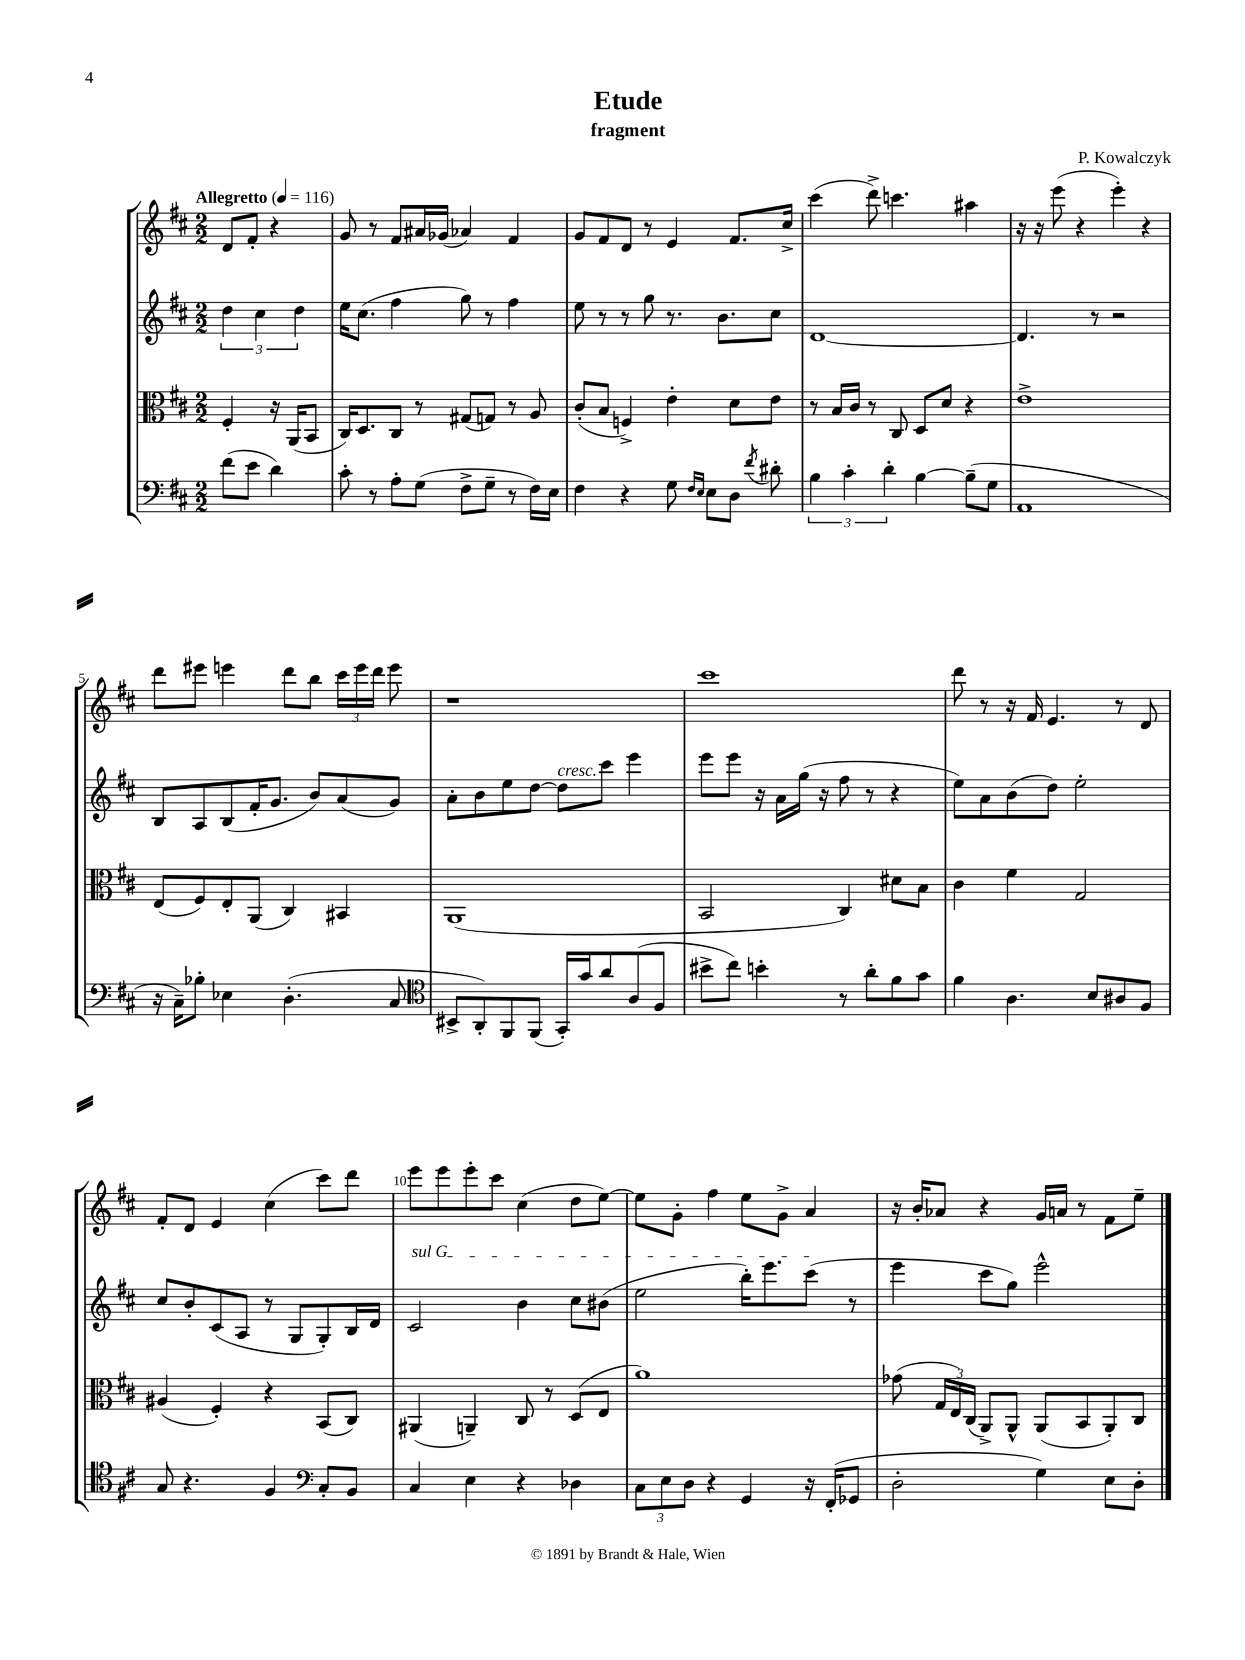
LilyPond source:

\header { title = "Etude" composer = "P. Kowalczyk" subtitle = "fragment" }
<<
\new StaffGroup <<
\new Staff = "s0" {
    \clef treble \key d \major \numericTimeSignature \time 2/2 \partial 2 \tempo "Allegretto" 4 = 116
    \autoBeamOff d'8[ fis'8]-. r4 |
    g'8 r8 fis'8[ ais'16 ges'16]( aes'4) fis'4 |
    g'8[ fis'8 d'8] r8 e'4 fis'8.[ cis''16]-> |
    cis'''4( d'''8->) c'''4. ais''4 |
    r16 r16 e'''8( r4 e'''4-.) r4 |
    d'''8[ eis'''8] e'''4 d'''8[ b''8] \tuplet 3/2 { cis'''16[ e'''16 d'''16] } e'''8 |
    r1 |
    cis'''1 |
    d'''8 r8 r16 fis'16 e'4. r8 d'8 |
    fis'8[-. d'8] e'4 cis''4( cis'''8[) d'''8] |
    e'''8[ e'''8 e'''8-. cis'''8] cis''4( d''8[ e''8]~) |
    e''8[ g'8]-. fis''4 e''8[ g'8]-> a'4 |
    r16 b'16[-. aes'8] r4 g'16[ a'16] r8 fis'8[ e''8]-- \bar "|." |
}
\new Staff = "s1" {
    \clef treble \key d \major \numericTimeSignature \time 2/2 \partial 2
    \autoBeamOff \tuplet 3/2 { d''4 cis''4 d''4 } |
    e''16[ cis''8.]( fis''4 g''8) r8 fis''4 |
    e''8 r8 r8 g''8 r8. b'8.[ cis''8] |
    d'1~ |
    d'4. r8 r2 |
    b8[ a8 b8( fis'16-. g'8.] b'8[) a'8( g'8]) |
    a'8[-. b'8 e''8 d''8]~ d''8[^\markup { \italic "cresc." } cis'''8] e'''4 |
    e'''8[ e'''8] r16 a'16[ g''16]( r16 fis''8 r8 r4 |
    e''8[) a'8 b'8( d''8]) e''2-. |
    cis''8[ b'8-. cis'8( a8] r8 g8[ g8-.) b16 d'16] |
    \once \override TextSpanner.bound-details.left.text = \markup { \italic "sul G" } cis'2\startTextSpan b'4 cis''8[ bis'8]( |
    e''2 b''16[-.) e'''8. cis'''8]\stopTextSpan( r8 |
    e'''4 cis'''8[ g''8]) e'''2-^ \bar "|." |
}
\new Staff = "s2" {
    \clef alto \key d \major \numericTimeSignature \time 2/2 \partial 2
    \autoBeamOff fis4-. r16 a,16[( b,8] |
    cis16[) d8. cis8] r8 gis8[( g8]) r8 a8 |
    cis'8[-.( b8] f4->) e'4-. d'8[ e'8] |
    r8 b16[ cis'16] r8 cis8 d8[ d'8] r4 |
    e'1-> |
    e8[( fis8) e8-. a,8]( cis4) bis,4 |
    a,1( |
    b,2 cis4) dis'8[ b8] |
    cis'4 fis'4 g2 |
    ais4( fis4-.) r4 b,8[( cis8]) |
    ais,4( a,4--) cis8 r8 d8[( e8] |
    a'1) |
    ges'8( \tuplet 3/2 { g16[ e16) cis16]( } a,8[->) a,8]-^ a,8[( b,8 a,8-.) cis8] \bar "|." |
}
\new Staff = "s3" {
    \clef bass \key d \major \numericTimeSignature \time 2/2 \partial 2
    \autoBeamOff fis'8[( e'8] d'4) |
    cis'8-. r8 a8[-. g8]( fis8[-> g8]-- r8 fis16[) e16] |
    fis4 r4 g8 \grace { fis16[ e16] } e8[ d8] \acciaccatura { fis'8 } dis'8-. |
    \tuplet 3/2 { b4 cis'4-. d'4-. } b4~ b8[--( g8] |
    a,1 |
    r16 cis16[--) bes8]-. ees4 d4.-.( cis8 |
    \clef tenor bis,8[-> a,8-.) fis,8 fis,8]( g,16[-.) g'16 a'8 a8( fis8] |
    bis'8[-> cis''8]) b'4-. r8 a'8[-. fis'8 g'8] |
    fis'4 a4. b8[ ais8 fis8] |
    g8 r4. fis4 \clef bass cis8[-. b,8] |
    cis4 e4 r4 des4 |
    \tuplet 3/2 { cis8[ e8 d8] } r4 g,4 r16 fis,16[-.( ges,8] |
    d2-. g4) e8[ d8]-. \bar "|." |
}
>>
>>
\layout { \context { \Score \override BarNumber.break-visibility = ##(#f #t #t) barNumberVisibility = #(every-nth-bar-number-visible 5) } }
